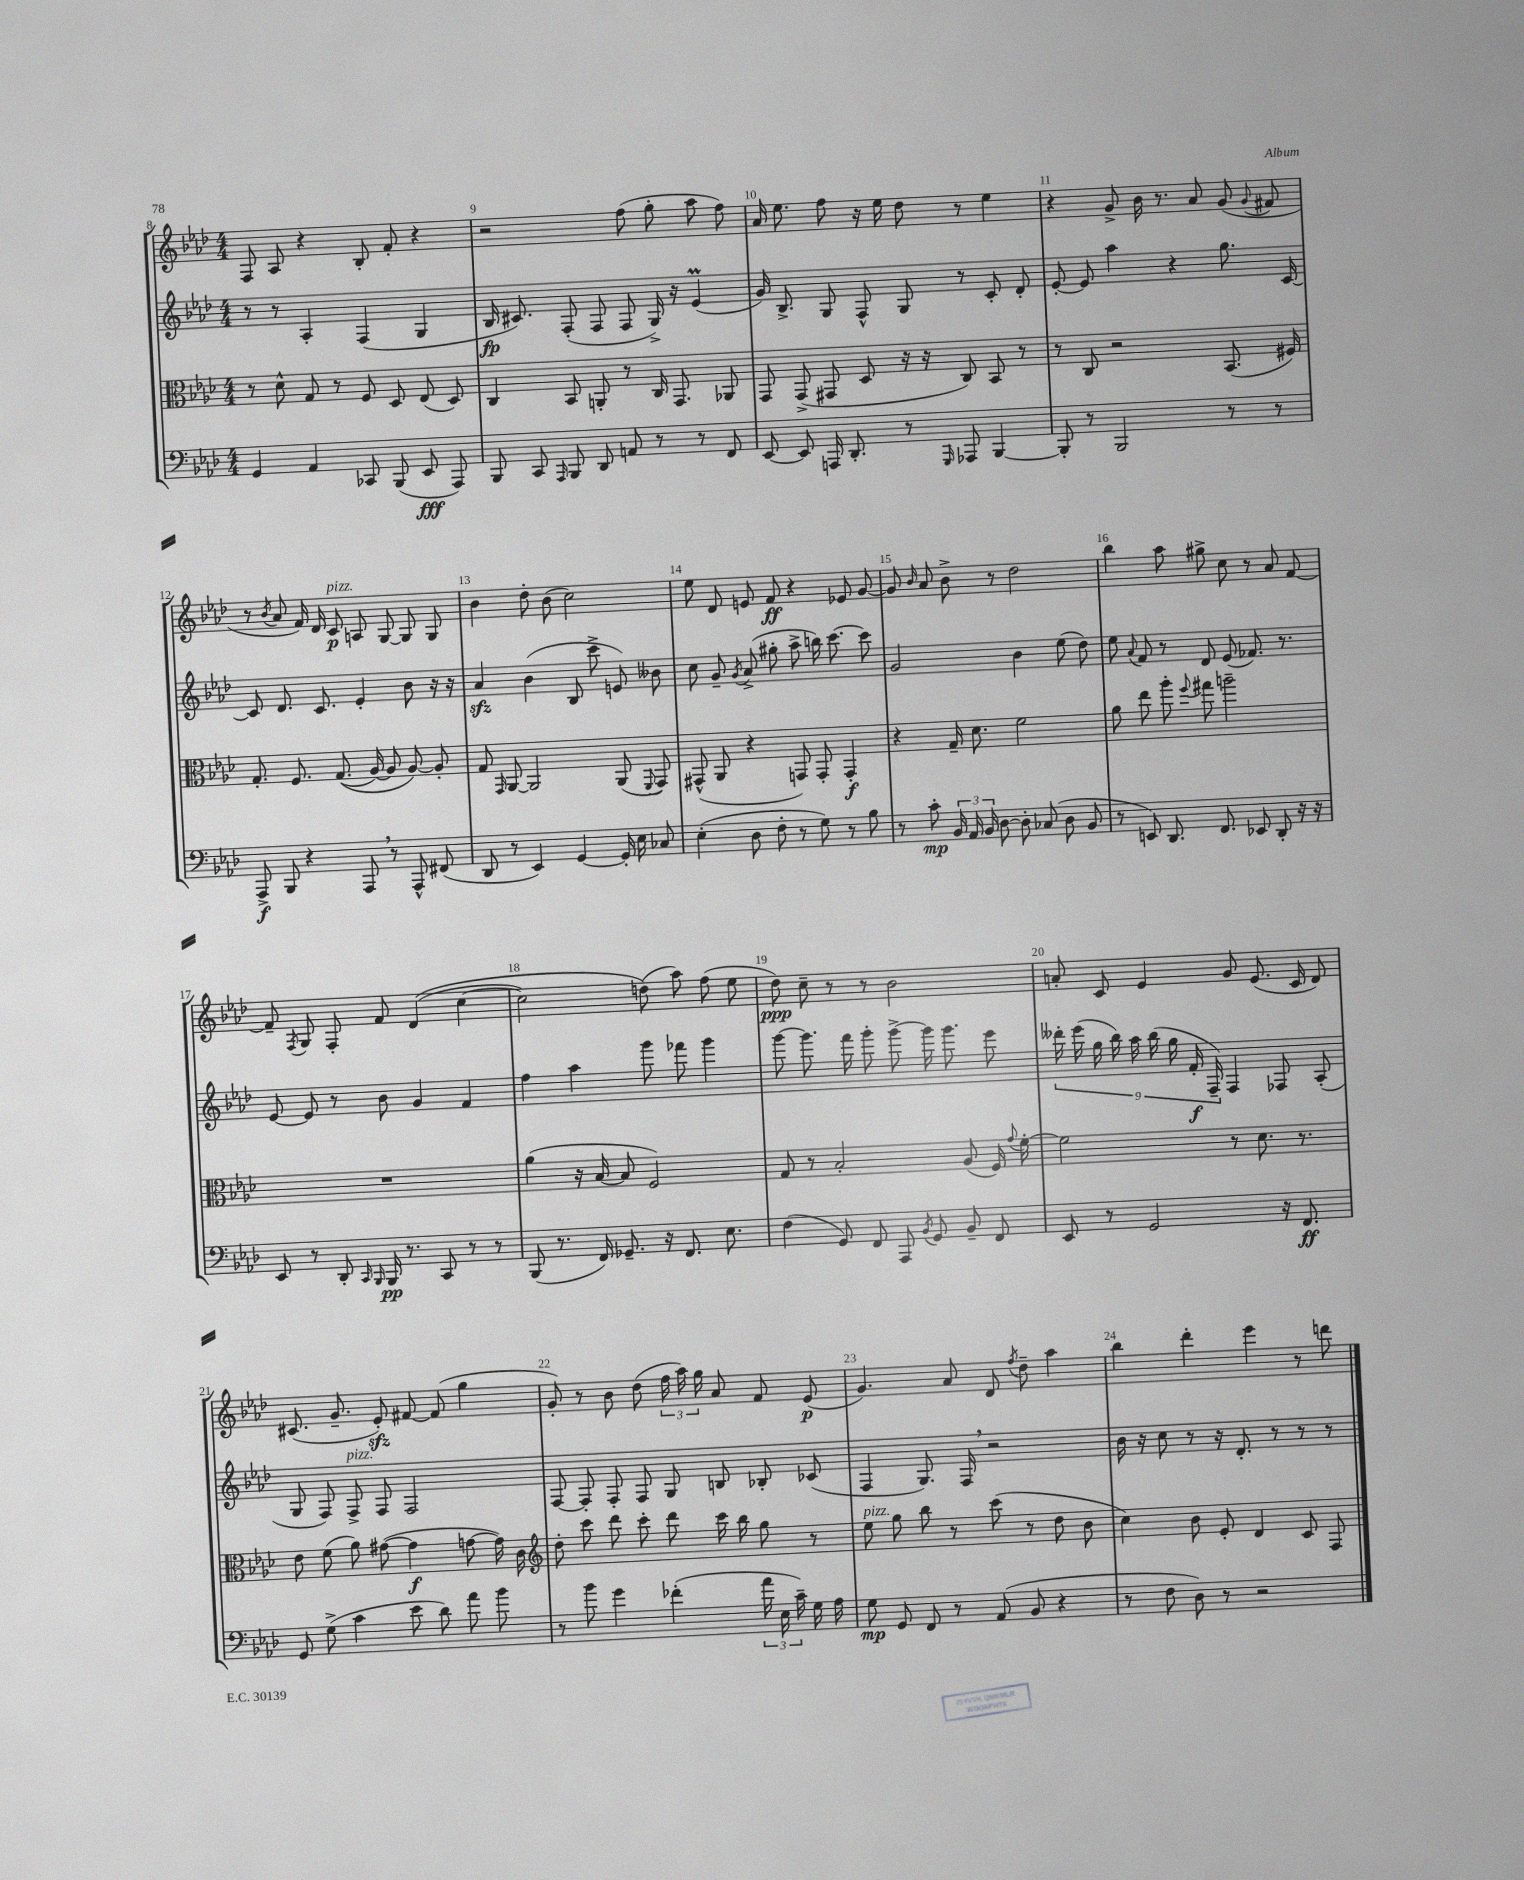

**kern	**kern	**kern	**kern
*staff4	*staff3	*staff2	*staff1
*clefF4	*clefC3	*clefG2	*clefG2
*k[b-e-a-d-]	*k[b-e-a-d-]	*k[b-e-a-d-]	*k[b-e-a-d-]
*M4/4	*M4/4	*M4/4	*M4/4
4GG/	8r	8r	8F/
.	8d-^^\	8r	8A-/
4AA-/	8G/	4A-'/	4r
.	8r	.	.
8CC-/	8F/	(4F/	8B-'/
(8BBB-/	8D-/	.	8f'/
8EE-/	(8E-/	4G/	4r
8AAA-/)	8D-/)	.	.
=	=	=	=
8BBB-/	4C/	16B-/	2r
.	.	8.c#/)	.
8CC/	.	.	.
16qqAAA-/	.	.	.
8BBB-/	8BB-/	(8F'/	.
8DD-/	8AA'/	8F/	.
8AA/	8r	8F/	(8ff\
8r	16C/	16G^/)	8gg'\
.	8.GG/	16r	.
8r	.	(4e-/	8aa-\
8FF/	8AA-/	.	8ff\)
=	=	=	=
[8EE-/	8GG/	16g/)	16a-/
.	.	8.B-^/	8.ee-\
8EE-/]	(8GG^/	.	.
16AAA/	8GG#/	8G/	8ff\
8.DD-'/	.	.	.
.	8D-/	8F^^/	16r
.	.	.	16ee-\
8r	16r	8G/	8dd-\
.	16r	.	.
16qqGGG/	.	.	.
8AAA-/	8C/)	8r	8r
[4BBB-/	8BB-/	8c'/	4ee-\
.	8r	8d-'/	.
=	=	=	=
8BBB-'/]	8r	[8e-'/	4r
8r	8C/	8e-/]	.
2BBB-/	2r	4aa-\	8g^/
.	.	.	16b-\
.	.	.	8.r
.	.	4r	.
.	.	.	8a-/
8r	(8.BB-/	8.gg\	(8g/
.	.	.	8qqg/
8r	.	.	8f#/
.	16F#/)	[16c/	.
=	=	=	=
8AAA-^/	8.G'/	8c/]	8r
.	.	.	8qb-/
8BBB-/	.	8.d-/	8a-/
.	8.F/	.	.
4r	.	.	16f/)
.	.	8.c/	16d-/
.	&((8.G/	.	8c/
8AAA-/	.	4e-'/	8A/
.	[16A-/)	.	.
8r	8A-/]	.	[8G/
8AAA-^^/	[8A-/&)	8b-\	8G/]
(8FF#/	8A-'/]	16r	8G/
.	.	16r	.
=	=	=	=
8DD-/	8G/	4a-/	4b-\
.	16qqGG/	.	.
8r	[8AA-/	.	.
4EE-/)	2AA-/]	(4b-\	8dd-'\
.	.	.	(8b-\
[4GG/	.	8B-/	2cc\)
.	.	8ccc^\	.
16GG'/]	(8AA-/	8e/)	.
16E-\	.	.	.
.	8qqFF/	.	.
8C-/	8GG/)	8b--\	.
=	=	=	=
(4E-'\	(8GG#^^/	8cc\	8ee-\
.	8AA-/	8g~/	8d-/
.	.	8qg/	.
8D-\	4r	(8a-^/	8e/
8F'\	.	8gg#'\	8f/
8r	8GG/)	8aa-^\	4r
8G\)	8GG'/	16bb\)	.
.	.	[8.ccc\	.
8r	4GG'/	.	8e-/
8B-\	.	8ccc\]	[8g/
=	=	=	=
8r	4r	2g/	8g/]
.	.	.	16qqb-/
8c'\	.	.	8a-/
24BB-/	16G~/	.	8b-^\
24AA-/	.	.	.
.	8.d-\	.	.
24BB-/	.	.	.
[8D-\	.	.	8r
8D-'\]	2f\	4b-\	2dd-\
(8C-/	.	.	.
8D-\	.	(8ee-\	.
8BB-/	.	8dd-\)	.
=	=	=	=
8r	8a-\	8ee-\	4bb-\
.	.	8qqa-/	.
8EE/)	8ee-\	8f/	.
8.DD-/	8aa-'\	8r	8aa-\
.	8qqff/	.	.
.	8gg#\	8d-/	8gg#^\
8.FF/	.	.	.
.	2aa~\	(8e-/	8cc\
8EE-/	.	8.f-/)	8r
8DD-'/	.	.	8a-/
.	.	8.r	.
16r	.	.	[8f/
16r	.	.	.
=	=	=	=
8EE-/	1r	[8e-/	8f~/]
.	.	.	8qF/
8r	.	8e-/]	8G/
8DD-'/	.	8r	8F'/
16qqCC/	.	.	.
16qqBBB-/	.	.	.
16BBB-/	.	8b-\	8f/
8.r	.	.	.
.	.	4g/	&((4d-/
8CC/	.	.	.
8r	.	4f/	[4cc\
8r	.	.	.
=	=	=	=
(8BBB-/	(4a-\	4ff\	2cc\])
8.r	.	.	.
.	16r	4aa-\	.
16FF/)	[16B-/	.	.
8.GG-~/	8B-/]	.	.
.	2F/)	8ggg\	(8dd\&)
16r	.	.	.
8.FF/	.	8fff-\	8aa-\)
.	.	4ggg\	(8ff\
8.E-\	.	.	.
.	.	.	8ee-\
=	=	=	=
(4F\	8G/	[8ggg\	8dd-\)
.	8r	8.ggg\]	8cc~\
8GG/)	2B-'/	.	8r
.	.	16fff\	.
8FF/	.	8ggg'\	8r
8AAA-/	.	[8ggg^\	2b-\
8qBB-/	.	.	.
8GG/	.	16ggg\]	.
.	.	8.ggg\	.
8BB-~/	(8A-/	.	.
8FF/	16F/)	8eee-\	.
.	8qqg/	.	.
.	[16f'\	.	.
=	=	=	=
8EE-/	2f\]	18ddd--'\	8a'/
.	.	(18eee-\	.
.	.	18gg\	.
8r	.	.	8c/
.	.	18bb-\)	.
.	.	18aa-\	.
2GG/	.	.	4e-/
.	.	(18bb-\	.
.	.	18gg\	.
.	.	18f'/	.
.	.	18F~/)	.
.	8r	4F/	8g/
.	8.d-\	.	(8.e-/
16r	.	8F-/	.
8.FF/	8.r	.	16c/
.	.	(8A-'/	8d-/)
=	=	=	=
8GG/	8e-\	8G/	(8.c#/
(8G^\	(8f\	8F/)	.
.	.	.	8.g~/
4c\	8a-\)	8F^/	.
.	([8g#\	8F/	8e-'/)
8e-\	4g#\]	2F/	[8f#/
8d-\)	.	.	(8f#/]
8a-\	[8g\	.	4gg\
8b-\	16g\])	.	.
.	16c\	.	.
=	=	=	=
*	*clefG2	*	*
8r	8dd-'\	[8F/	8g'/)
8b-\	8ccc\	8F'/]	8r
4g\	8ddd-\	8F'/	8b-\
.	8ccc'\	8F/	(8dd-\
(4f-'\	8ddd-\	8G/	24ff\
.	.	.	24aa-\)
.	.	.	24gg\
.	16ccc\	8B/	8a-/
.	16bb-\	.	.
24a-\	8gg\	8B-'/	8f/
24E-\	.	.	.
24c~\)	.	.	.
16G\	8r	(8c-/	(8e-/
16A-\	.	.	.
=	=	=	=
8G\	8ee-\	4F/	4.g/)
8GG/	8gg\	.	.
8FF/	8bb-\	8.G/)	.
8r	8r	.	8a-/
.	.	16F/	.
(8AA-/	(8ccc\	2r	8d-/
.	.	.	8qff/
8BB-/	8r	.	8dd-~\
4r	8dd-\	.	4aa-\
.	8b-\	.	.
=	=	=	=
8r	4cc\)	16b-\	4bb-\
.	.	16r	.
8F\	.	8cc\	.
8D-\)	8b-\	8r	4ddd-'\
8r	8e-'/	16r	.
.	.	8.d-'/	.
2r	4d-/	.	4eee-\
.	.	8r	.
.	8c/	8r	8r
.	8F/	8r	8ddd\
==	==	==	==
*-	*-	*-	*-
